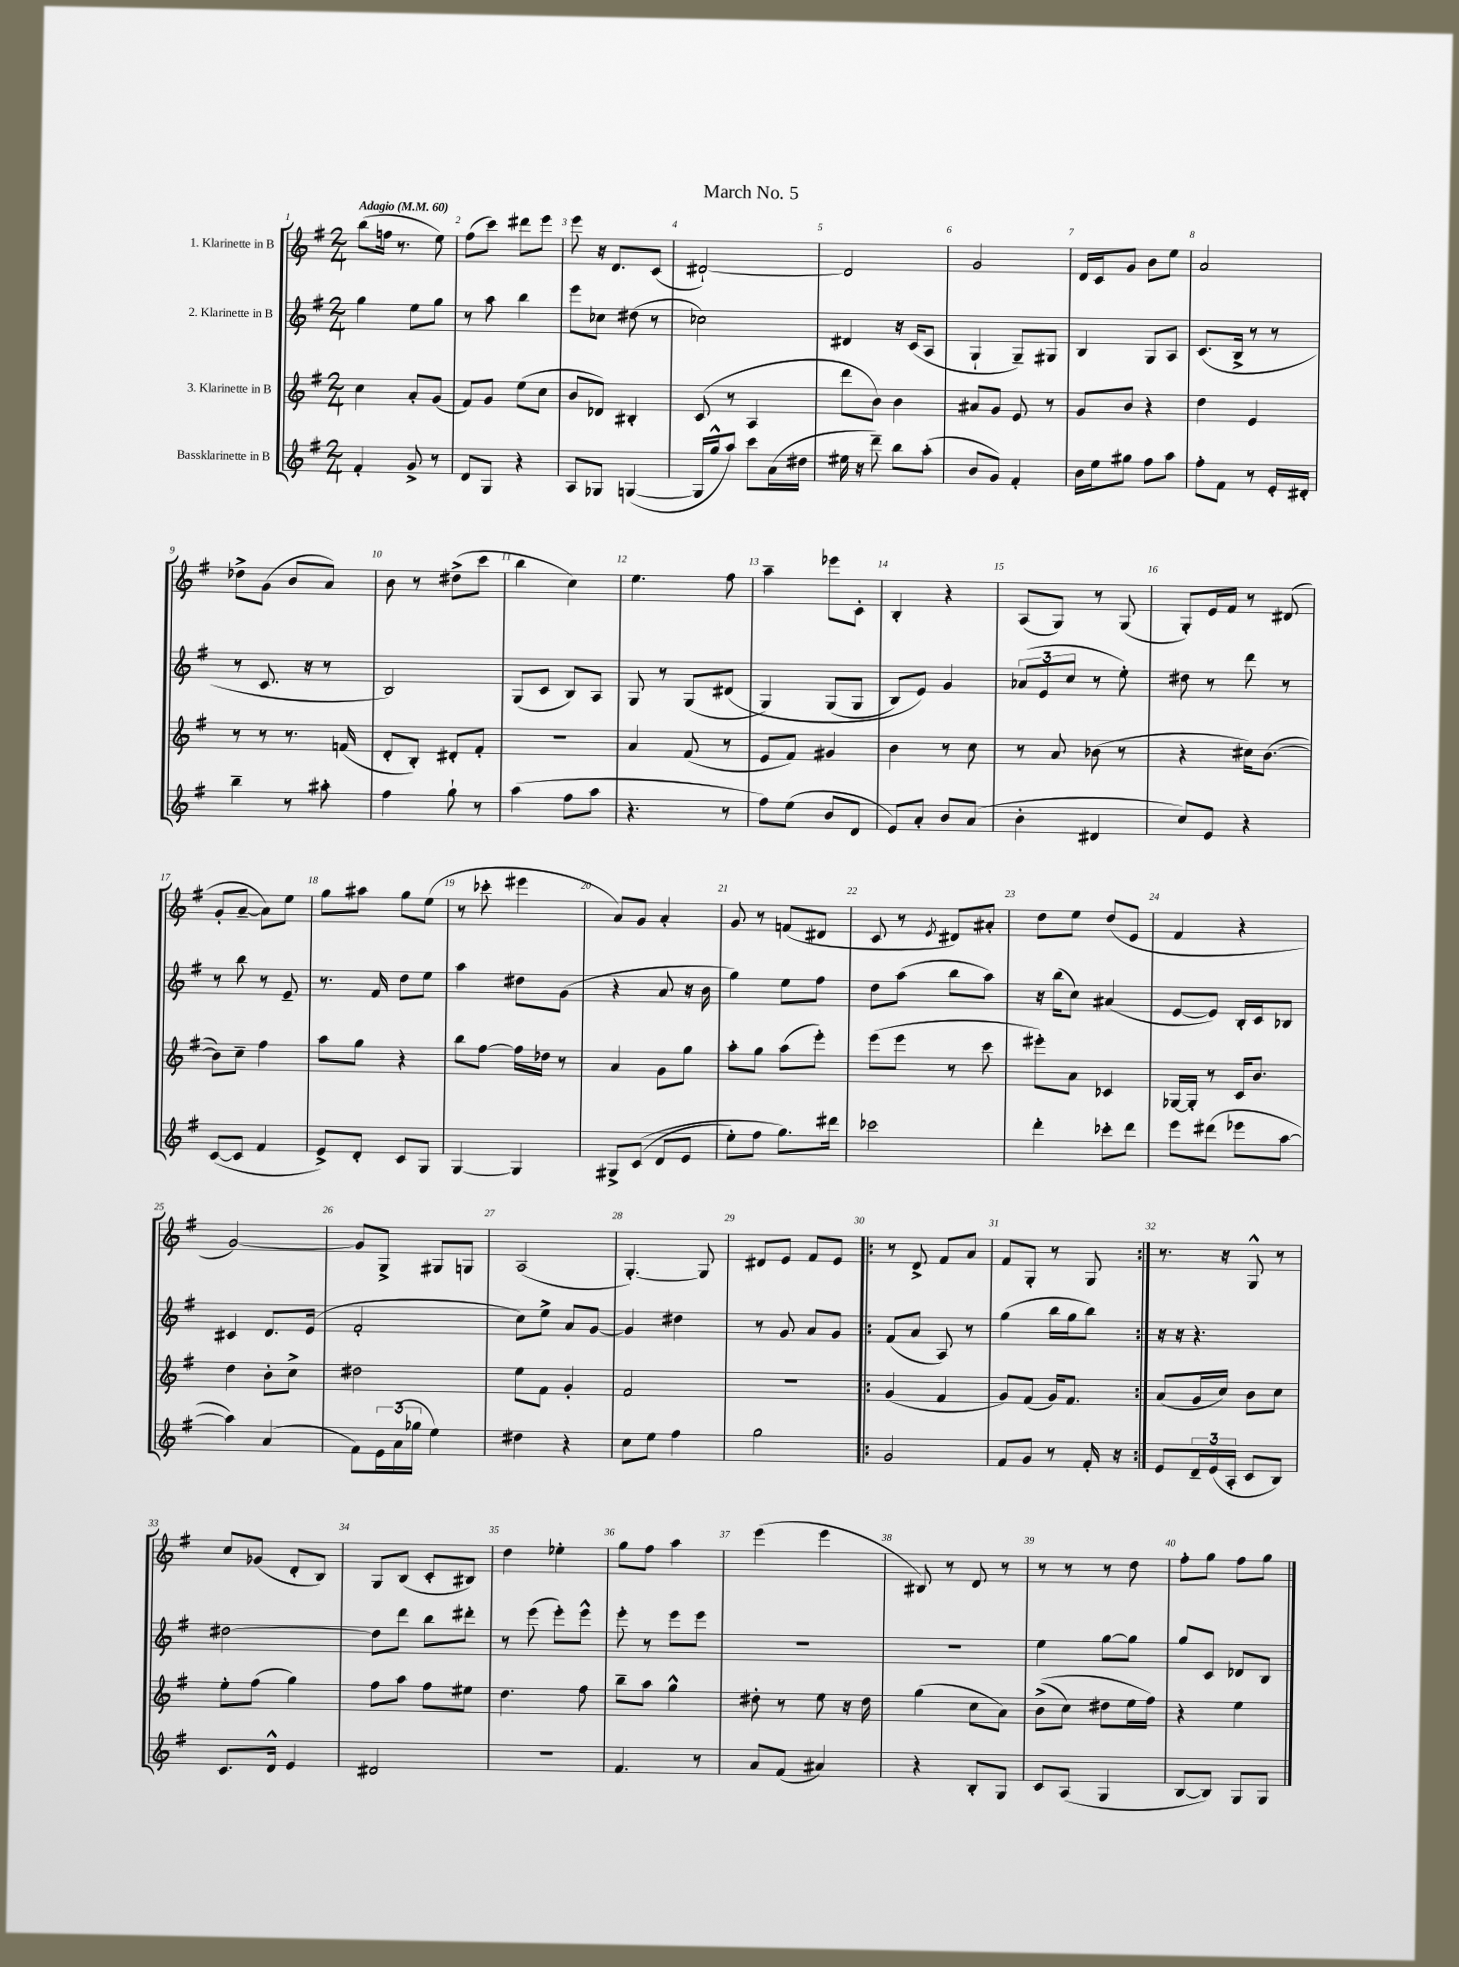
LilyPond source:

\header { title = "March No. 5" }
<<
\new StaffGroup <<
\new Staff = "s0" \with { instrumentName = "1. Klarinette in B" } {
    \clef treble \key g \major \numericTimeSignature \time 2/4 \tempo "Adagio" 4 = 60
    b''8( f''16 r8. e''8) |
    fis''8( c'''8) dis'''8 e'''8 |
    e'''8 r16 d'8. c'8( |
    dis'2~-!) |
    dis'2 |
    g'2 |
    d'16 c'16 g'8 b'8 e''8 |
    a'2 |
    des''8-> g'8( b'8 a'8) |
    b'8 r8 dis''8->( c'''8 |
    b''4 c''4) |
    e''4. fis''8 |
    a''4-- ees'''8 c'8-. |
    b4-. r4 |
    a8( g8) r8 g8( |
    g8-.) e'16 fis'16 r8 dis'8( |
    g'8-. a'8~-- a'8) e''8 |
    g''8 ais''8 g''8 e''8( |
    r8 ces'''8-. eis'''4 |
    a'8) g'8 a'4-. |
    g'8 r8 f'8( dis'8 |
    c'8 r8 \acciaccatura { e'8 } dis'8) ais'8-. |
    d''8 e''8 d''8( e'8 |
    fis'4 r4 |
    g'2~) |
    g'8 g8-> gis8 g8 |
    a2( |
    g4.~-.) g8 |
    dis'8 e'8 fis'8 e'8 |
    \repeat volta 2 { r8 d'8-> fis'8 a'8 |
    fis'8 g8-. r8 g8 | }
    r8. r16 g8-^ r8 |
    c''8 ges'8( d'8-. b8) |
    g8 b8( c'8-. bis8) |
    d''4 ees''4-. |
    g''8 fis''8 a''4 |
    e'''4( e'''4 |
    bis8) r8 d'8 r8 |
    r8 r8 r8 d''8 |
    fis''8-. g''8 fis''8 g''8 \bar "|." |
}
\new Staff = "s1" \with { instrumentName = "2. Klarinette in B" } {
    \clef treble \key g \major \numericTimeSignature \time 2/4
    g''4 e''8 g''8 |
    r8 a''8 b''4 |
    e'''8 ces''8 dis''8( r8 |
    ces''2) |
    dis'4 r16 c'16( a8 |
    g4-! g8--) gis8 |
    b4 g8 a8 |
    c'8.( b16-> r8 r8 |
    r8 c'8. r16 r8 |
    b2) |
    g8( c'8 b8) a8 |
    g8 r8 g8( dis'8\( |
    g4) g8( g8 |
    b8) e'8\) g'4 |
    \tuplet 3/2 { aes'8( e'8 c''8 } r8 e''8-.) |
    dis''8 r8 d'''8 r8 |
    r8 b''8 r8 e'8-- |
    r8. fis'16 d''8 e''8 |
    a''4 dis''8 g'8( |
    r4 a'8 r16 b'16 |
    g''4) e''8 fis''8 |
    d''8 a''8( b''8 a''8) |
    r16 b''16( c''8) ais'4( |
    e'8~ e'8) b16-. c'16 bes8 |
    cis'4 d'8. e'16( |
    fis'2-. |
    c''8) e''8-> a'8 g'8~ |
    g'4 dis''4 |
    r8 g'8 a'8 g'8 |
    \repeat volta 2 { fis'8( a'8 a8) r8 |
    g''4( b''16 g''16 b''8) | }
    r16 r16 r4. |
    dis''2~ |
    dis''8 d'''8 b''8 dis'''8-. |
    r8 e'''8( e'''8-.) e'''8-^ |
    e'''8-. r8 e'''8 e'''8 |
    R2 |
    R2 |
    e''4 g''8~ g''8 |
    g''8 c'8 des'8 b8 \bar "|." |
}
\new Staff = "s2" \with { instrumentName = "3. Klarinette in B" } {
    \clef treble \key g \major \numericTimeSignature \time 2/4
    c''4 a'8-. g'8( |
    fis'8) g'8 e''8( c''8 |
    b'8 des'8) bis4-. |
    c'8( r8 a4 |
    d'''8 b'8) b'4 |
    ais'8 g'8 e'8 r8 |
    g'8 b'8 r4 |
    d''4 e'4 |
    r8 r8 r8. f'16( |
    d'8-. b8-.) dis'8-. fis'8-. |
    r2 |
    a'4 fis'8( r8 |
    e'8 fis'8) gis'4 |
    b'4 r8 c''8 |
    r8 a'8 bes'8( r8 |
    r4 cis''16) b'8.~( |
    b'8) c''8-- fis''4 |
    a''8 g''8 r4 |
    b''8 fis''8~ fis''16 des''16 r8 |
    a'4 g'8 g''8 |
    a''8-. g''8 a''8( e'''8-.) |
    e'''8( e'''8 r8 c'''8 |
    eis'''8-.) a'8 ces'4 |
    ges16~ ges16-. r8 c'16 b'8. |
    d''4 b'8-. c''8-> |
    dis''2 |
    e''8 fis'8 g'4-. |
    fis'2 |
    R2 |
    \repeat volta 2 { g'4( fis'4 |
    g'8) fis'8( g'16) fis'8. | }
    a'8( g'16 c''16) b'8 c''8 |
    e''8-. fis''8( g''4) |
    fis''8 a''8 fis''8 eis''8 |
    d''4. fis''8 |
    b''8-- a''8 g''4-^ |
    dis''8-. r8 e''8 r16 dis''16 |
    g''4( c''8 a'8) |
    b'8->(\( c''8) dis''8 e''16 fis''16\) |
    r4 e''4 \bar "|." |
}
\new Staff = "s3" \with { instrumentName = "Bassklarinette in B" } {
    \clef treble \key g \major \numericTimeSignature \time 2/4
    fis'4-. g'8-> r8 |
    d'8 g8 r4 |
    a8 ges8 g4~( |
    g16 g''16-^ a''8) c'''8 a'16( dis''16 |
    eis''16 r16 d'''8--) b''8 a''8-.( |
    b'8 g'8) fis'4-. |
    b'16 e''16 gis''8 fis''8 a''8 |
    fis''8-. fis'8 r8 e'16-. dis'16-. |
    b''4-- r8 ais''8-. |
    fis''4 g''8-! r8 |
    a''4( fis''8 a''8 |
    r4. r8 |
    fis''8) e''8( b'8 d'8 |
    e'8) a'8-. b'8 a'8( |
    b'4-. dis'4 |
    c''8) e'8 r4 |
    c'8~( c'8 fis'4 |
    e'8->) d'8-. c'8 g8 |
    g4~ g4 |
    gis8-> c'8(\( d'8 e'8 |
    e''8-.) fis''8 g''8.\) dis'''16 |
    ces'''2 |
    d'''4-. ces'''8-. d'''8 |
    e'''8 dis'''8( ees'''8 a''8~ |
    a''4) a'4( |
    fis'8) \tuplet 3/2 { e'16 a'16( ges''16 } e''4) |
    dis''4 r4 |
    c''8 e''8 fis''4 |
    g''2 |
    \repeat volta 2 { g'2 |
    fis'8 g'8 r8 fis'16-. r16 | }
    e'8 \tuplet 3/2 { d'16-- e'16( a16-. } c'8 b8) |
    c'8. d'16-^ e'4 |
    dis'2 |
    r2 |
    fis'4. r8 |
    a'8 fis'8( ais'4) |
    r4 b8-. g8 |
    c'8 a8( g4 |
    b8~ b8) g8 g8 \bar "|." |
}
>>
>>
\layout { \context { \Score \override BarNumber.break-visibility = ##(#f #t #t) barNumberVisibility = #all-bar-numbers-visible } }
